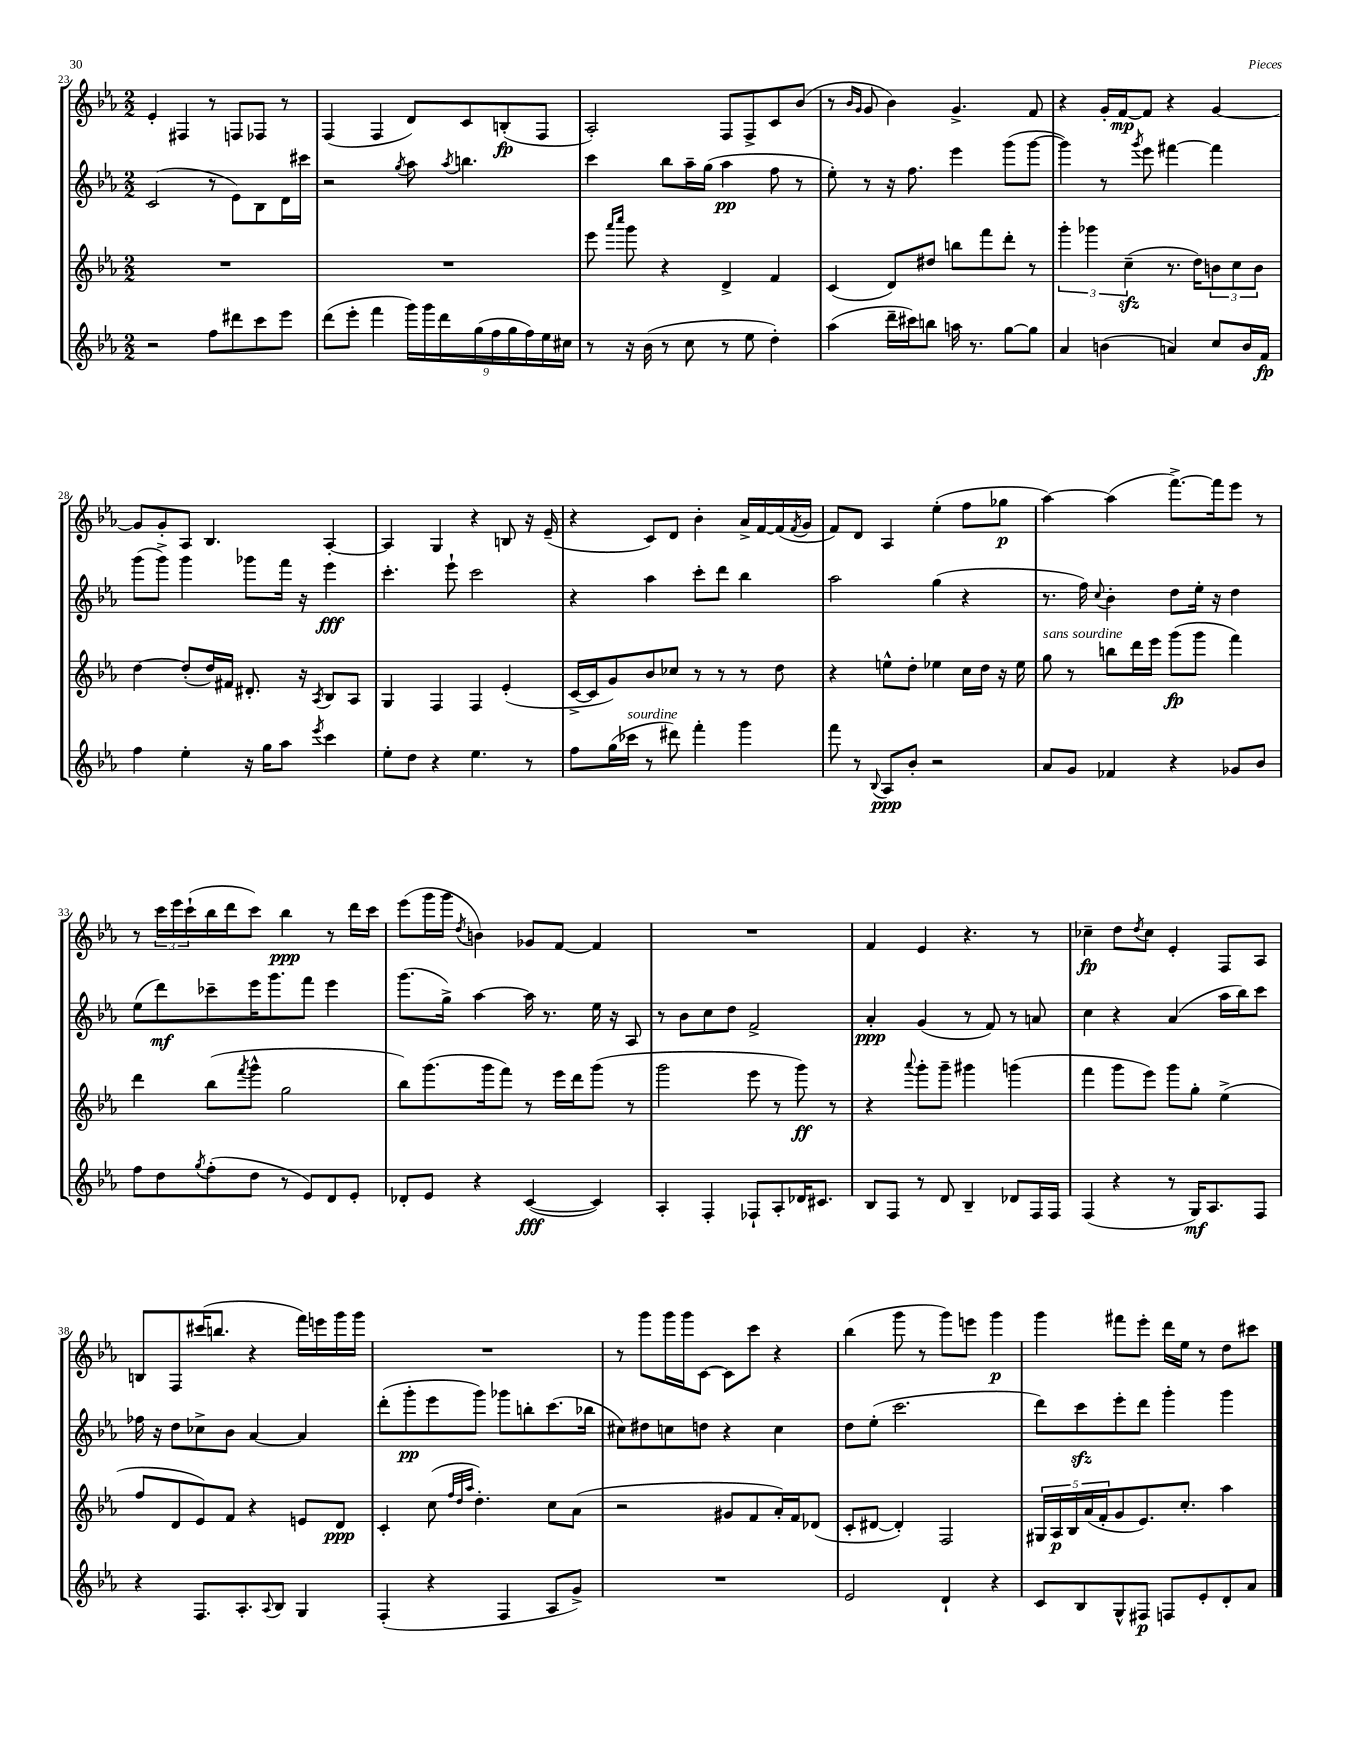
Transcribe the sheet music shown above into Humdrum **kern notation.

**kern	**kern	**kern	**kern
*staff4	*staff3	*staff2	*staff1
*clefG2	*clefG2	*clefG2	*clefG2
*k[b-e-a-]	*k[b-e-a-]	*k[b-e-a-]	*k[b-e-a-]
*M2/2	*M2/2	*M2/2	*M2/2
2r	1r	(2c	4e-'
.	.	.	4F#
8ff	.	8r	8r
8ddd#	.	8e-)	8F
8ccc	.	8B-	8F-
8eee-	.	16d	8r
.	.	16ccc#	.
=	=	=	=
(8ddd	1r	2r	(4F
8eee-'	.	.	.
4fff	.	.	4F
.	.	8qgg	.
18ggg)	.	8aa-	8d)
18ggg	.	.	.
18ddd	.	.	.
.	.	8qaa-	.
.	.	4.bb	8c
(18gg	.	.	.
18ff	.	.	.
.	.	.	(8B'
18gg	.	.	.
18ff)	.	.	.
.	.	.	8F
18ee-	.	.	.
18cc#	.	.	.
=	=	=	=
8r	8eee-	4ccc	2A-')
.	16qqaaa-	.	.
.	16qqcccc	.	.
16r	8ggg	.	.
(16b-	.	.	.
8r	4r	8bb-	.
8cc	.	16aa-~	.
.	.	(16gg	.
8r	4d^	4aa-	8F
8ee-	.	.	8F^
4dd')	4f	8ff	8c
.	.	8r	(8b-
=	=	=	=
(4aa-	(4c	8ee-')	8r
.	.	.	16qqb-
.	.	.	16qqg
.	.	8r	8g
16ddd~	8d)	16r	4b-)
16ccc#)	.	8.ff	.
8bb	8dd#	.	.
16aa	8bb	4eee-	4.g^
8.r	.	.	.
.	8fff	.	.
[8gg	8ddd'	(8ggg	.
8gg]	8r	[8ggg	8f
=	=	=	=
4a-	6ggg'	4ggg])	4r
.	6ggg-	.	.
(4b	.	8r	16g'
.	.	.	[16f
.	(6cc~	.	.
.	.	8qggg	.
.	.	8eee-	8f]
4a)	8.r	[4fff#	4r
.	16dd)	.	.
8cc	12b	4fff#]	[4g
.	12cc	.	.
16b	.	.	.
.	12b	.	.
16f	.	.	.
=	=	=	=
4ff	[4dd	(8ggg	8g]
.	.	8ggg^)	8g'
4ee-'	(8dd']	4ggg	8A-
.	16dd)	.	4.B-
.	16f#	.	.
16r	8.d#'	8ggg-	.
16gg	.	.	.
8aa-	.	16fff	.
.	16r	16r	.
8qeee-	8qA-	.	.
4ccc	8B-	4eee-	[4A-'
.	8A-	.	.
=	=	=	=
8ee-'	4G	4.ccc'	4A-]
8dd	.	.	.
4r	4F	.	4G
.	.	8eee-`	.
4.ee-	4F	2ccc	4r
.	(4e-'	.	8B
8r	.	.	16r
.	.	.	(16e-~
=	=	=	=
8ff	[16c^	4r	4r
.	16c]	.	.
(16gg	8g)	.	.
16ccc-	.	.	.
8r	8b-	4aa-	8c)
8ddd#)	8cc-	.	8d
4fff'	8r	8ccc'	4b-'
.	8r	8ddd	.
4ggg	8r	4bb-	16a-^
.	.	.	[16f
.	8dd	.	(16f]
.	.	.	8qf
.	.	.	16g
=	=	=	=
8fff	4r	2aa-	8f)
8r	.	.	8d
8qqB-	.	.	.
8A-	8ee^^	.	4A-
8b-'	8dd'	.	.
2r	4ee-	(4gg	(4ee-'
.	16cc	4r	8ff
.	16dd	.	.
.	16r	.	8gg-
.	16ee-	.	.
=	=	=	=
8a-	8gg	8.r	[4aa-)
8g	8r	.	.
.	.	16ff)	.
.	.	8qqcc	.
4f-	8bb	4b-'	(4aa-]
.	16ddd	.	.
.	16eee-	.	.
4r	(8ggg	8dd	[8.fff^)
.	8ggg	16ee-'	.
.	.	16r	16fff]
8g-	4fff)	4dd	8eee-
8b-	.	.	8r
=	=	=	=
8ff	4ddd	(8ee-	8r
8dd	.	8ddd)	24ccc
.	.	.	24eee-
.	.	.	(24ccc`
8qgg	.	.	.
(8ff'	(8bb-	8ccc-~	16bb-
.	.	.	16ddd
.	8qfff	.	.
8dd	8ggg^^	16eee-	8ccc)
.	.	8.ggg	.
8r	2gg	.	4bb-
8e-)	.	8fff	.
8d	.	4eee-	8r
8e-'	.	.	16ddd
.	.	.	16ccc
=	=	=	=
8d-'	8bb-)	(8.ggg	(8eee-
8e-	(8.ggg	.	16ggg
.	.	16gg^)	16ggg
.	.	.	8qdd
4r	.	[4aa-	4b)
.	16ggg	.	.
.	8fff)	.	.
([4c	8r	16aa-]	8g-
.	.	8.r	.
.	16eee-	.	[8f
.	16ddd	.	.
4c])	(8ggg	16ee-	4f]
.	.	16r	.
.	8r	8A-	.
=	=	=	=
4A-'	2ggg	8r	1r
.	.	8b-	.
4F'	.	8cc	.
.	.	8dd	.
8F-`	8eee-	2f^	.
8A-'	8r	.	.
16d-	8ggg)	.	.
8.c#	.	.	.
.	8r	.	.
=	=	=	=
8B-	4r	4a-'	4f
8F	.	.	.
.	8qqaaa-	.	.
8r	8ggg'	(4g	4e-
8d	8ggg~	.	.
4B-~	4ggg#	8r	4.r
.	.	8f)	.
8d-	(4ggg	8r	.
16F	.	8a	8r
16F	.	.	.
=	=	=	=
(4F	4fff	4cc	4cc-~
4r	8ggg	4r	8dd
.	.	.	8qdd
.	8eee-)	.	8cc-
8r	8ggg	(4a-	4e-'
16G)	8gg'	.	.
8.A-	.	.	.
.	(4ee-^	16aa-	8F
.	.	16bb-)	.
8F	.	8ccc	8A-
=	=	=	=
4r	8ff	16ff-	8B
.	.	16r	.
.	8d	8dd	8F
8.F	8e-)	8cc-^	(16ccc#
.	.	.	8.bb
.	8f	8b-	.
8.A-'	.	.	.
.	4r	[4a-	4r
8qqA-	.	.	.
8B-	.	.	.
4G	8e	4a-]	16fff)
.	.	.	16eee
.	8d	.	16ggg
.	.	.	16ggg
=	=	=	=
(4F'	4c'	(8ddd'	1r
.	.	8ggg'	.
4r	(8cc	8eee-	.
.	32qqff	.	.
.	32qqdd	.	.
.	32qqaa-	.	.
.	4.dd')	8ggg)	.
4F	.	8ggg-	.
.	.	8bb'	.
8A-	8cc	(8.ccc	.
8g^)	(8a-	.	.
.	.	16bb-	.
=	=	=	=
1r	2r	8cc#)	8r
.	.	8dd#	8ggg
.	.	8cc	16ggg
.	.	.	16ggg
.	.	8dd	[8c
.	8g#	4r	8c]
.	8f	.	8ccc
.	16a-')	4cc	4r
.	16f	.	.
.	(8d-	.	.
=	=	=	=
2e-	8c'	8dd	(4bb-
.	[8d#	(8ee-'	.
.	4d#'])	2.ccc	8ggg
.	.	.	8r
4d`	2F	.	8ggg)
.	.	.	8eee
4r	.	.	4ggg
=	=	=	=
8c	20G#	8ddd)	4ggg
.	20A-	.	.
.	20B-	.	.
8B-	.	8ccc	.
.	(20a-	.	.
.	20f'	.	.
8G^^	8g	8eee-'	8fff#
8F#	8.e-)	8ddd	8eee-'
8F	.	4ggg'	16ddd
.	8.cc'	.	16ee-
8e-'	.	.	8r
8d'	4aa-	4ggg	8dd
8a-	.	.	8ccc#
==	==	==	==
*-	*-	*-	*-
